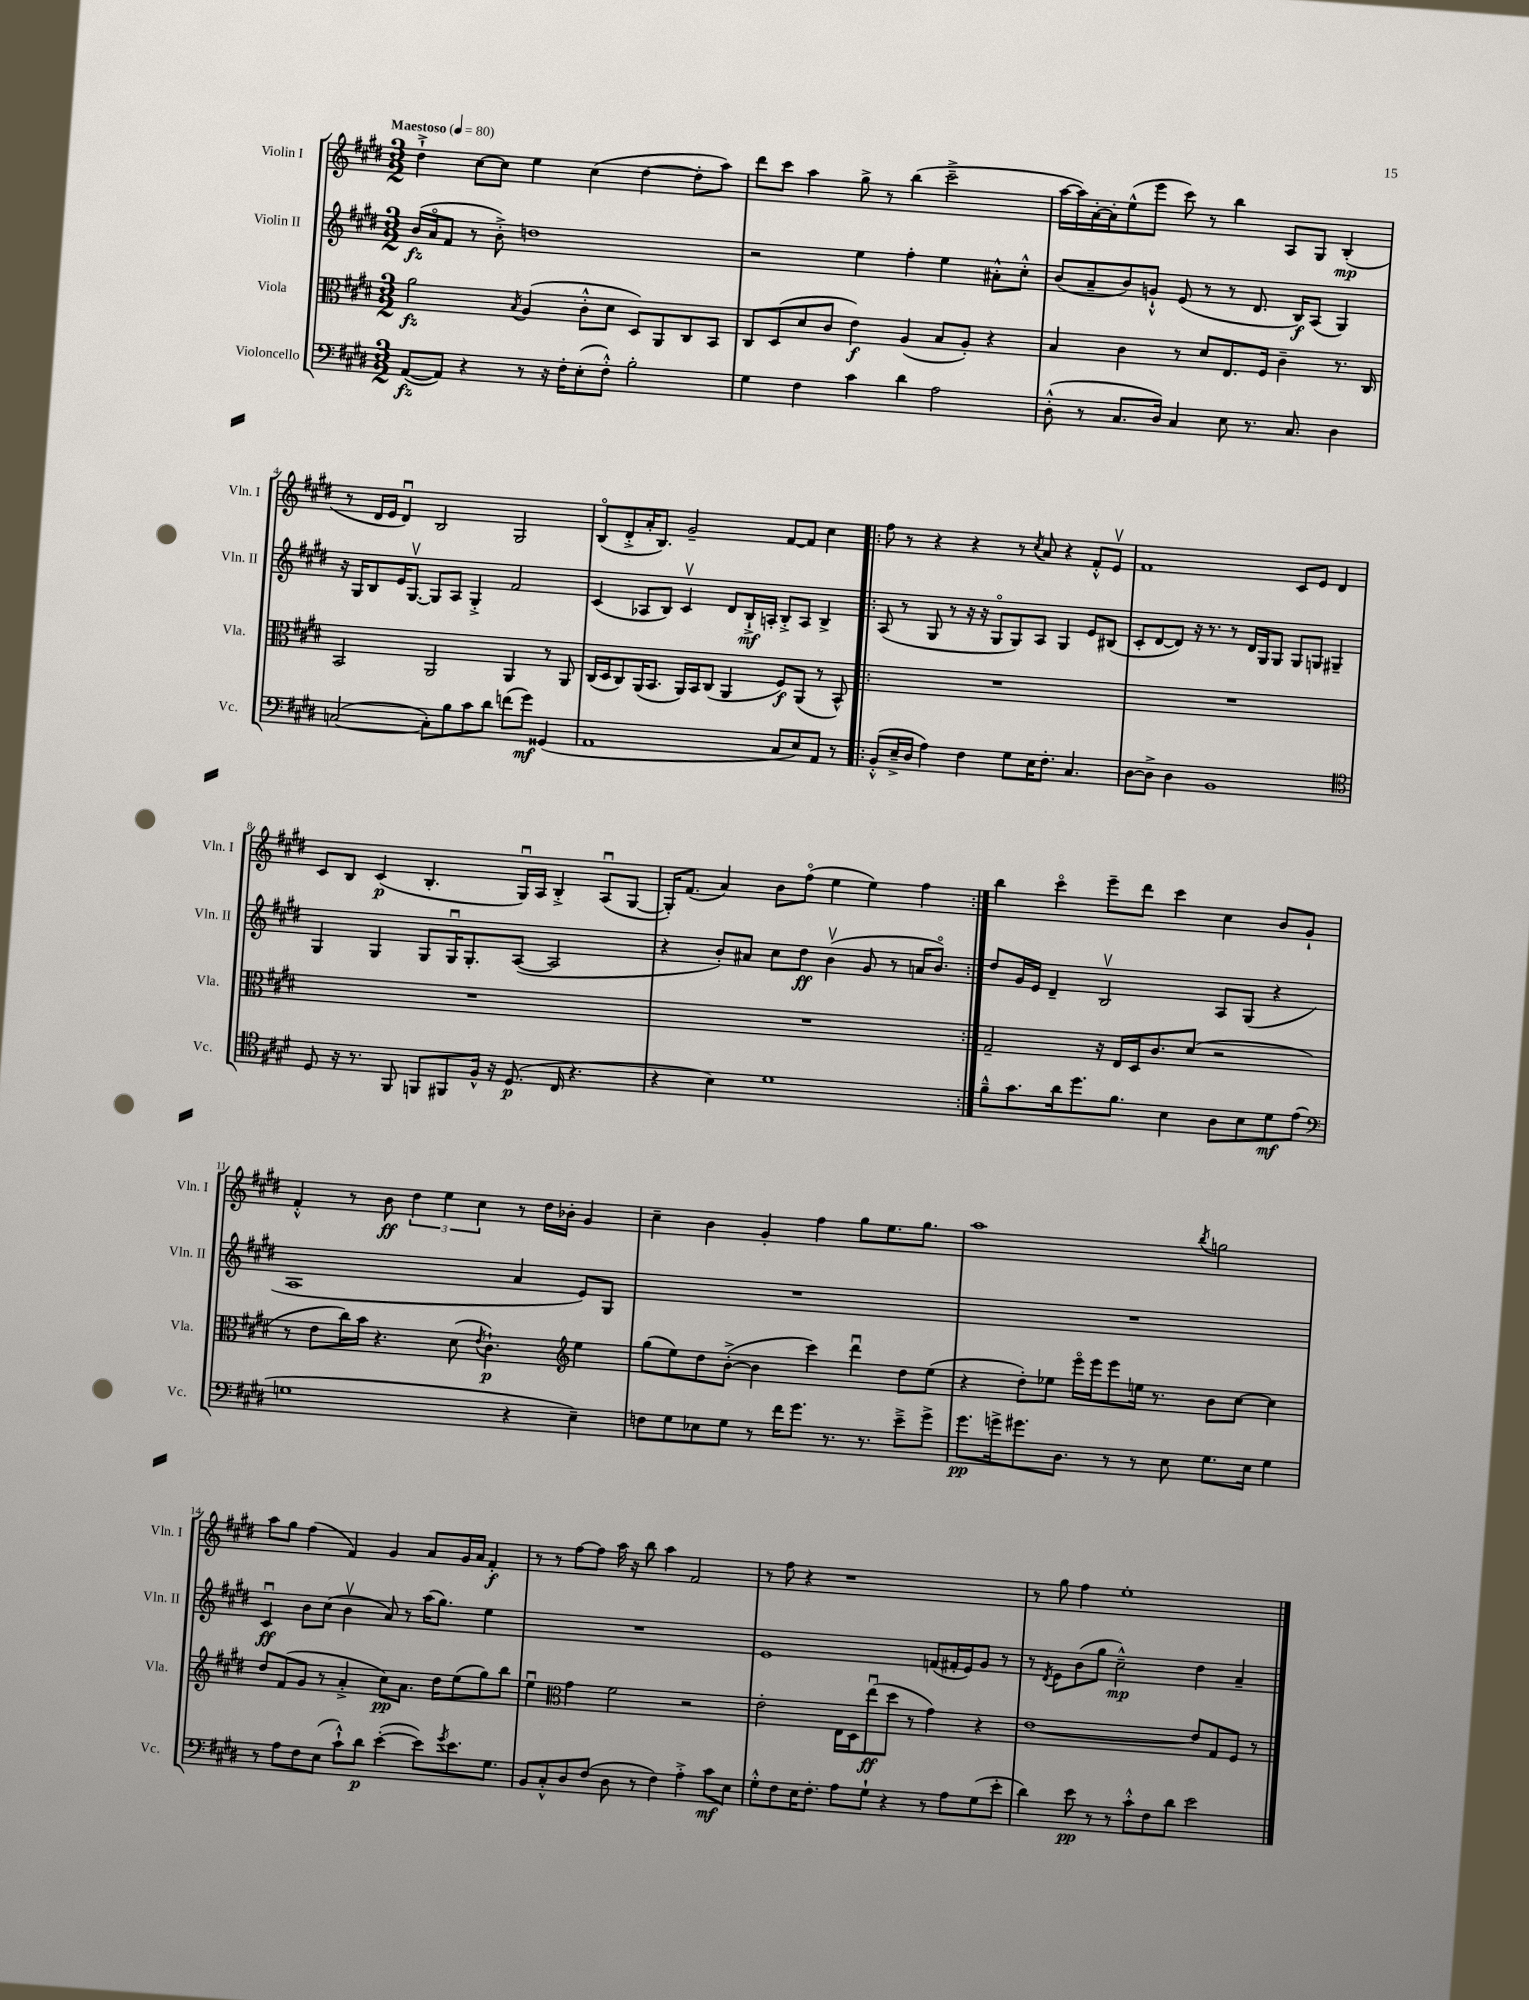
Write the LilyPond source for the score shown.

<<
\new StaffGroup <<
\new Staff = "s0" \with { instrumentName = "Violin I" shortInstrumentName = "Vln. I" } {
    \clef treble \key e \major \numericTimeSignature \time 3/2 \tempo "Maestoso" 4 = 80
    dis''4-!-> cis''8~ cis''8 e''4 cis''4( dis''4~ dis''8-. a''8) |
    dis'''8 cis'''8 a''4 gis''8-> r8 b''4( cis'''2---> |
    a''16~ a''16) a'16~-. a'16-. e''8-^( e'''8 cis'''8) r8 b''4 a8 gis8 b4-.\mp( |
    r8 dis'16 e'16 dis'4\downbow) b2 gis2 |
    b8\flageolet( dis'8-.-> a'16-. b8.) gis'2-- fis'8~ fis'8 cis''4 |
    \repeat volta 2 { fis''8 r8 r4 r4 r8 \acciaccatura { cis''8 } a'8 r4 fis'8-.-^ e'8\upbow |
    fis'1 cis'8 e'8 dis'4 |
    cis'8 b8 cis'4\p( b4.-. gis16\downbow) a16 b4-.-> a8\downbow( gis8~ |
    gis16-.) fis'8.( a'4) b'8 fis''8\flageolet( e''4 e''4) fis''4 | }
    b''4 cis'''4\flageolet e'''8-- dis'''8 cis'''4 cis''4 b'8 gis'8-! |
    fis'4-.-^ r8 b'8\ff \tuplet 3/2 { dis''4 e''4 cis''4 } r8 dis''16 bes'16-. gis'4 |
    cis''4-- b'4 gis'4-. fis''4 gis''8 e''8. gis''8. |
    a''1 \acciaccatura { b''8 } g''2 |
    a''8 gis''8 fis''4( fis'4) gis'4 a'8 gis'16 a'16 fis'4-.\f |
    r8 r8 fis''8~ fis''8 a''16 r16 b''8 a''4 fis'2 |
    r8 fis''8 r4 r1 |
    r8 gis''8 fis''4 e''1-. \bar "|." |
}
\new Staff = "s1" \with { instrumentName = "Violin II" shortInstrumentName = "Vln. II" } {
    \clef treble \key e \major \numericTimeSignature \time 3/2
    b'16\fz( a'16\flageolet fis'8 r8 b'8-.->) d''1 |
    r2 e''4 fis''4-. e''4 ais'8-.-^ cis''8-.-^ |
    b'8( a'8-- b'8) g'8-!-^ e'8( r8 r8 dis'8. b16\f) a8( gis4) |
    r16 gis16 b8 e'16 gis8.~\upbow gis8 a8 gis4-.-> fis'2 |
    cis'4( aes8 b8) cis'4\upbow dis'8 b16-!->\mf a16-. b8-.-> a8 b4-> |
    \repeat volta 2 { a8( r8 gis8 r8 r16 r16 gis8\flageolet gis8) a8 gis4 e'8 bis8( |
    cis'8-. dis'8~ dis'8) r16 r8. r8 dis'16 gis16 gis8 gis8 g8 gis4-- |
    gis4 gis4 gis8 gis16\downbow gis8.-. a8~( a2 |
    r4 b'8-.) ais'8 cis''8 dis''8\ff b'4\upbow( gis'8 r8 a'16 b'8.\flageolet) | }
    dis''8 gis'16 e'16 dis'4-- b2\upbow a8 gis8( r4 |
    a1 a'4 e'8) gis8 |
    R1. |
    R1. |
    cis'4\downbow\ff b'8 cis''8( b'4\upbow a'8) r8 a''16( gis''8.) e''4 |
    R1. |
    e'1 f'8( fis'16-. e'16) gis'8 r8 |
    r8 \acciaccatura { dis'8 } e'8 b'8( gis''8 cis''2---^\mp) dis''4 a'4-- \bar "|." |
}
\new Staff = "s2" \with { instrumentName = "Viola" shortInstrumentName = "Vla." } {
    \clef alto \key e \major \numericTimeSignature \time 3/2
    a'2\fz \acciaccatura { b8 } a4( cis'8-.-^ dis'8 dis8) a,8 cis8 b,8 |
    cis8 dis8( dis'8 cis'8 e'4\f) a4( b8 a8-.) r4 |
    b4 cis'4 r8 dis'8 e8. fis16 cis'4-- r8. cis16 |
    b,2 a,2 a,4 r8 a,8 |
    cis16( dis16 cis8) a,16( b,8. a,16) b,16 cis8( a,4 fis8\f) a,8( r8 b,8-^) |
    \repeat volta 2 { R1. |
    R1. |
    R1. |
    R1. | }
    gis2-- r16 e16 dis16 cis'8. dis'8( r2 |
    r8 e'8 cis''16) b'16 r4. dis'8( \acciaccatura { e'8 } cis'4.-!\p) \clef treble e''4 |
    gis''8( e''8) dis''8 b'8~-.->( b'4 cis'''4) dis'''4\downbow dis''8 e''8( |
    r4 dis''8-.) ees''8 e'''16\flageolet e'''16 e'''8 e''16 r8. b'8 cis''8~ cis''4 |
    dis''8 fis'8( gis'8 r8 a'4-.-> cis''8\pp) a'8. dis''16 e''8( gis''8) b''8 |
    e''4\downbow \clef alto gis'4 fis'2 r2 |
    e'2-. e16 dis16 e''8\downbow\ff( dis''8 r8 gis'4) r4 |
    e'1~ e'8 gis8 fis8 r8 \bar "|." |
}
\new Staff = "s3" \with { instrumentName = "Violoncello" shortInstrumentName = "Vc." } {
    \clef bass \key e \major \numericTimeSignature \time 3/2
    a,8~\fz( a,8) r4 r8 r16 fis16-. e8-.( fis8-.-^) b2-. |
    gis4 fis4 cis'4 dis'4 a2 |
    dis8-.-^( r8 cis8. dis16) cis4 e8 r8. cis8. dis4 |
    c2~( c8-.) b8 cis'8 dis'8 f'8( gis'8\mf) gisis,4( |
    a,1 cis8 e8) a,8 r8 |
    \repeat volta 2 { b,8-.-^( e16---> dis16 a4) fis4 gis8 e16 fis8.-. cis4. |
    dis8~ dis8-> dis4 b,1 |
    \clef tenor dis8 r16 r8. fis,8 f,8 fis,8 fis16-^ r16 dis8.\p( cis16 r4. |
    r4 b4) dis'1 | }
    fis'8---^ gis'8. a'16 dis''8. fis'8. b4 a8 b8 dis'8\mf e'8( |
    \clef bass g1 r4 e4--) |
    f8 gis8 ees8 gis8 r8 fis'16 gis'8. r8. r8. e'8---> gis'8-> |
    gis'8.\pp g'16-> gis'8. dis8. r8 r8 e8 gis8. e16 gis4 |
    r8 a8 fis8 e8( cis'8-!-^) dis'8\p e'4~-.( e'8) \acciaccatura { gis'8 } e'8. gis8. |
    b,8 cis8-.-^ dis8 fis8( dis8 r8 fis4) a4-.-> cis'8\mf e8 |
    gis8-.-^ fis8 e16 fis8.-. a8 gis8-! r4 r8 a8 gis8( e'8-. |
    dis'4) e'8\pp r8 r8 cis'8-.-^ fis8 dis'8 e'2 \bar "|." |
}
>>
>>
